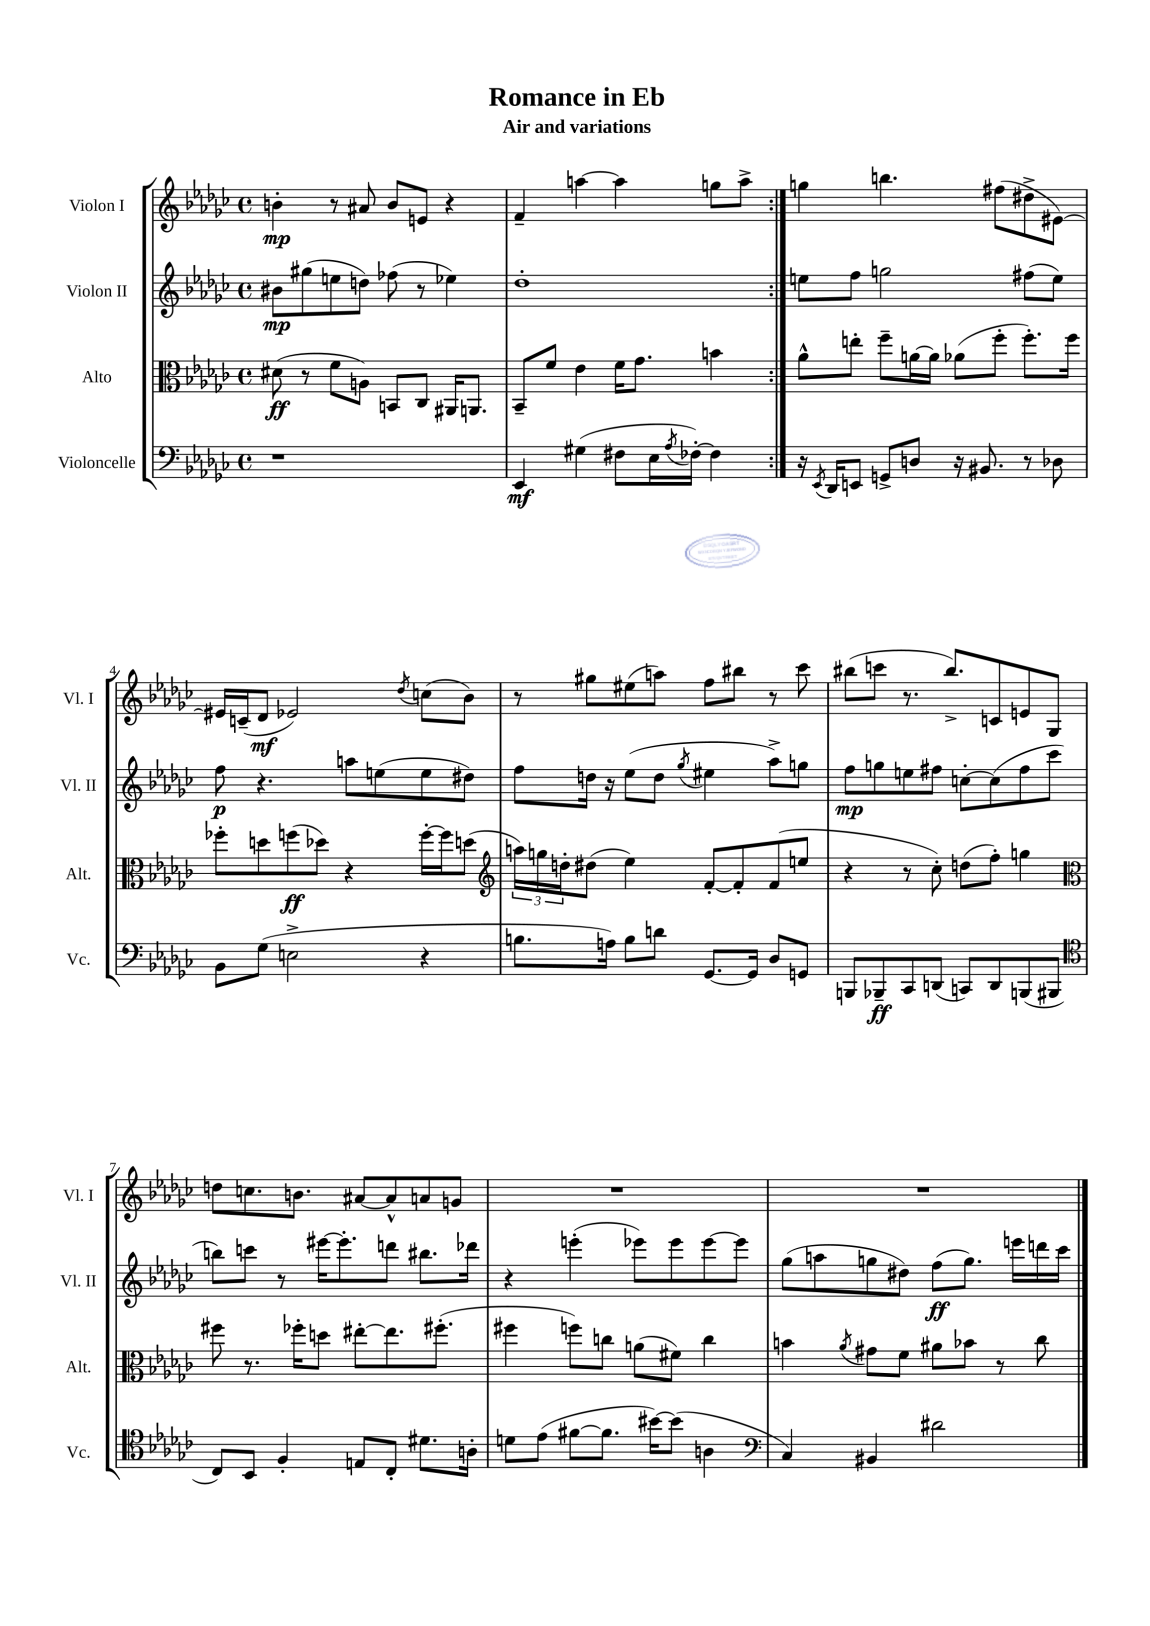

**kern	**kern	**kern	**kern
*staff4	*staff3	*staff2	*staff1
*clefF4	*clefC3	*clefG2	*clefG2
*k[b-e-a-d-g-c-]	*k[b-e-a-d-g-c-]	*k[b-e-a-d-g-c-]	*k[b-e-a-d-g-c-]
*M4/4	*M4/4	*M4/4	*M4/4
*met(c)	*met(c)	*met(c)	*met(c)
1r	(8d#	8b#	4b'
.	8r	(8gg#	.
.	8f	8ee	8r
.	8A)	8dd)	8a#
.	8BB	(8ff-	8b
.	8C-	8r	8e
.	16AA#	4ee-)	4r
.	8.AA	.	.
=	=	=	=
4EE-	8BB-~	1dd-'	4f~
.	8f	.	.
(4G#	4e-	.	[4aa
8F#	16f	.	4aa]
.	8.g-	.	.
16E-	.	.	.
8qA-	.	.	.
[16F-')	.	.	.
4F-]	4b	.	8gg
.	.	.	8aa^
=:|!	=:|!	=:|!	=:|!
16r	8a-^^	8ee	4gg
8qEE-	.	.	.
16DD-	.	.	.
8EE	8ee'	8ff	.
8GG^	8ff~	2gg	4.bb
8D	[16a	.	.
.	16a]	.	.
16r	(8a-	.	.
8.BB#	.	.	.
.	8ff'	.	(8ff#
8r	8.ff')	(8ff#	8dd#^
8D-	.	8ee)	[8e#)
.	16ff	.	.
=	=	=	=
8BB-	8ff-'	8ff	16e#]
.	.	.	(16c~
(8G-	8dd	4.r	8d-
2E^	(8ff	.	2e-)
.	8dd-)	.	.
.	4r	8aa	.
.	.	(8ee	.
.	.	.	8qdd-
4r	[16ff'	8ee	(8cc
.	16ff]	.	.
.	(8dd	8dd#)	8b-)
=	=	=	=
*	*clefG2	*	*
8.B	24aa)	8ff	8r
.	24gg	.	.
.	24dd'	.	.
.	(8dd#	16dd	8gg#
16A)	.	16r	.
8B	4ee-)	(8ee-	(8ee#
8d	.	8dd	8aa)
.	.	8qgg-	.
[8.GG-	[8f'	4ee#	8ff
.	8f']	.	8bb#
16GG-]	.	.	.
8D-	(8f	8aa-^)	8r
8GG	8ee	8gg	8ccc-
=	=	=	=
8BBB	4r	8ff	(8bb#
8BBB-~	.	8gg	8ccc
8CC-	8r	8ee	8.r
(8DD	8cc-')	8ff#	.
.	.	.	8.bb#^)
8CC)	(8dd	[8cc'	.
8DD	8ff')	(8cc]	8c
(8BBB	4gg	8ff#	8e
8BBB#	.	8ccc-	8G-
=	=	=	=
*clefC4	*clefC3	*	*
8C-)	8ff#	8bb)	8dd
8BB-	8.r	8ccc	8.cc
4F'	.	8r	.
.	16ff-'	.	8.b
.	8dd	[16eee#	.
.	.	8.eee#']	.
8E	[8ee#'	.	[8a#
8C-'	8.ee#]	8ddd	8a#^^]
8.d#	.	8.bb#	8a
.	(8.ff#'	.	.
.	.	.	8g
16A'	.	16ddd-	.
=	=	=	=
8d	4ff#	4r	1r
(8e-	.	.	.
[8f#	8ff)	(4eee'	.
8.f#]	8cc	.	.
.	(8a	8eee-)	.
[16b#)	.	.	.
(8b#]	8f#)	8eee-	.
4A	4cc	[8eee-	.
.	.	8eee-]	.
=	=	=	=
*clefF4	*	*	*
4C-)	4b	(8gg-	1r
.	.	8aa	.
.	8qa-	.	.
4BB#	8g#	8gg	.
.	8f	8dd#)	.
2d#	8a#	(8ff	.
.	8b-	8.gg)	.
.	8r	.	.
.	.	16eee	.
.	8cc-	16ddd	.
.	.	16ccc-	.
==	==	==	==
*-	*-	*-	*-
